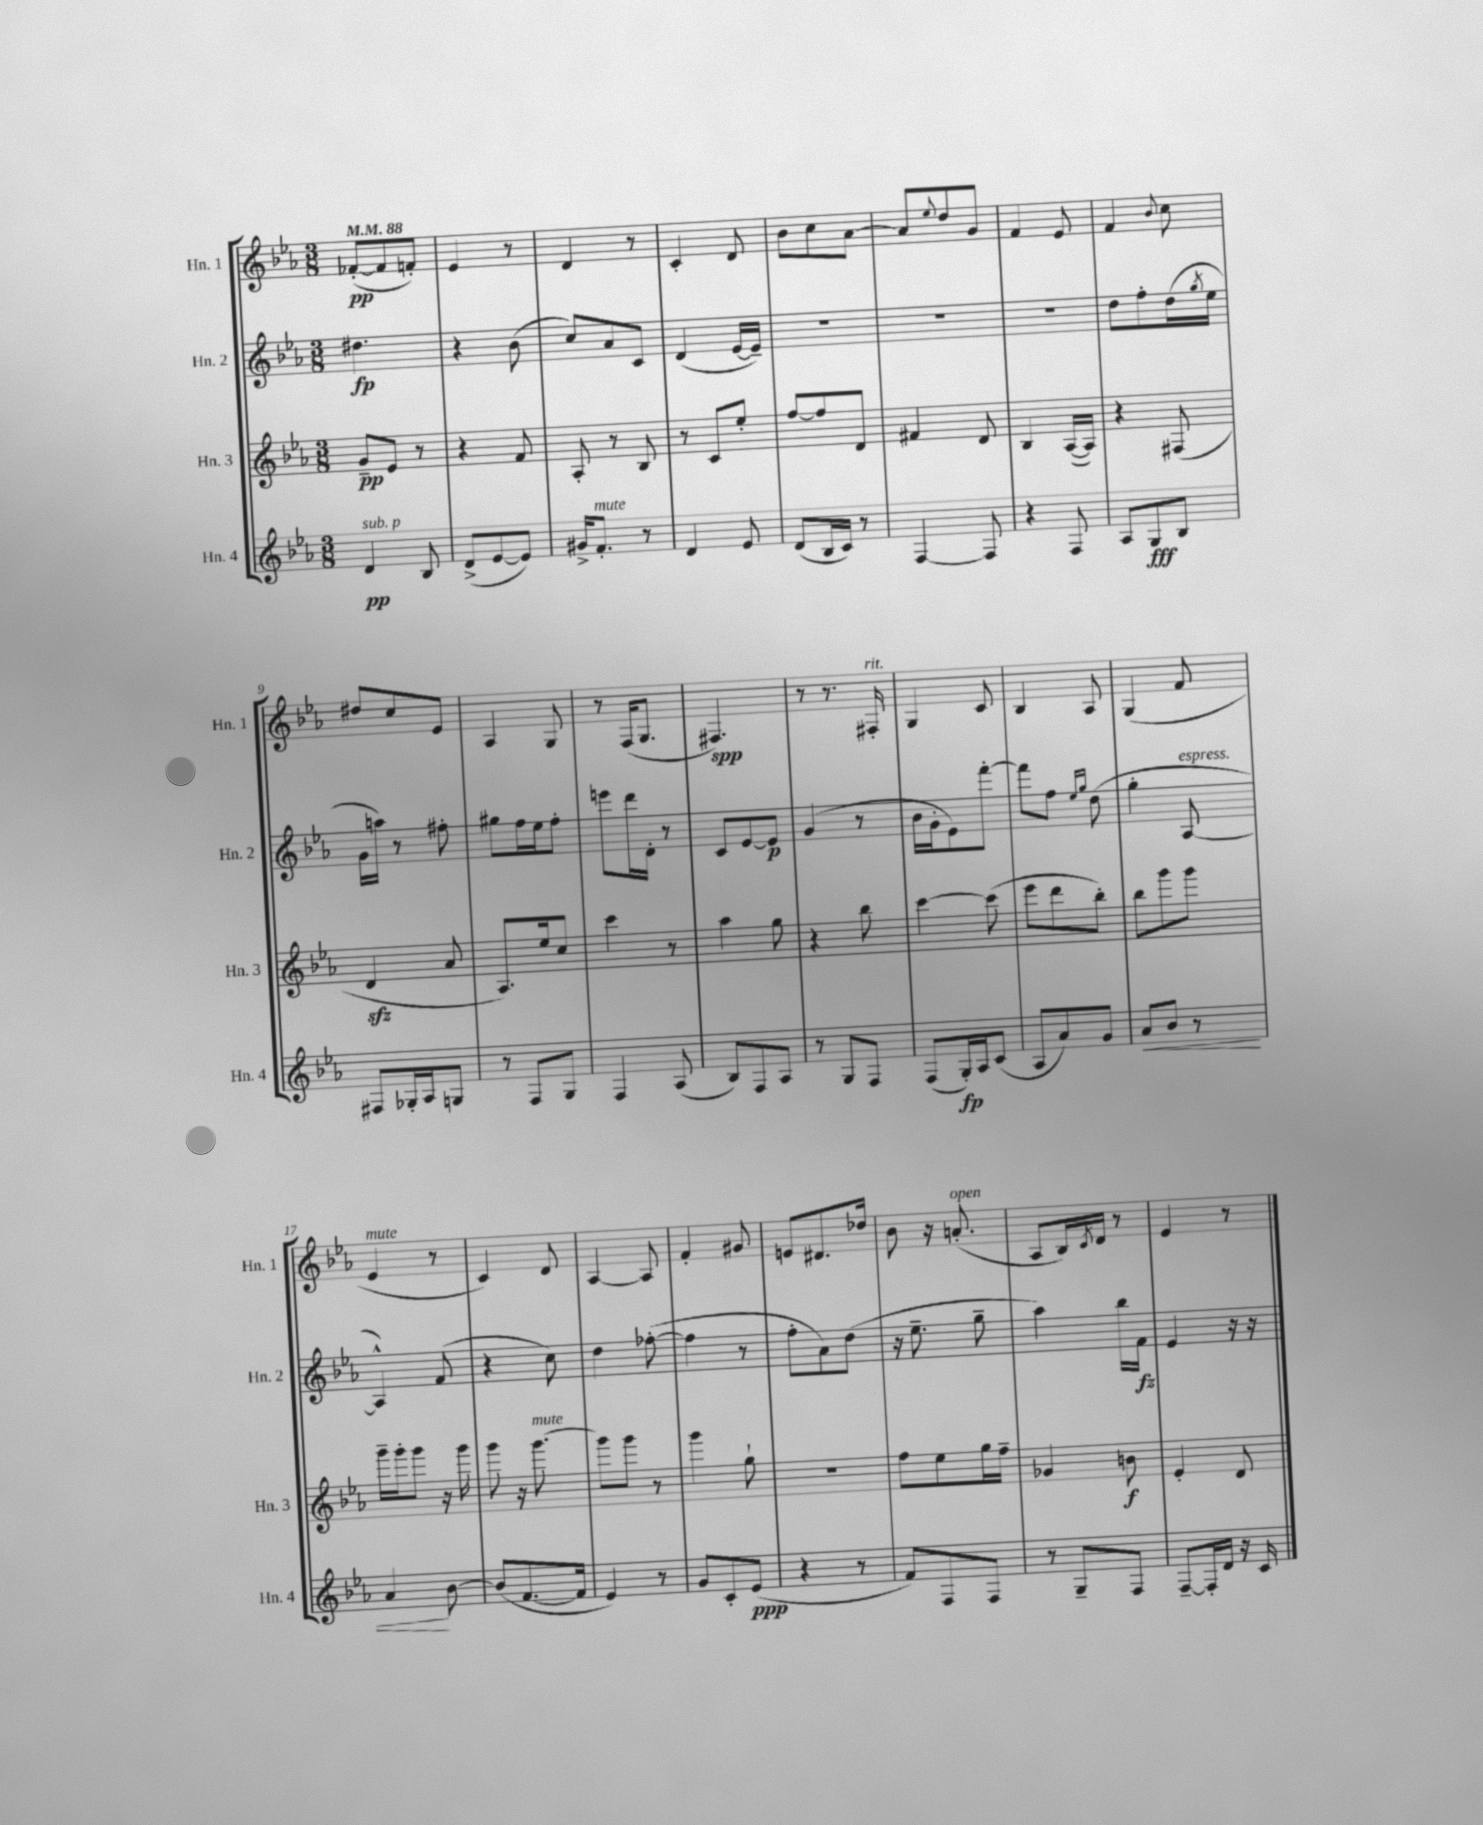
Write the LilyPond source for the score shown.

<<
\new StaffGroup <<
\new Staff = "s0" \with { instrumentName = "Hn. 1" shortInstrumentName = "Hn. 1" } {
    \clef treble \key ees \major \numericTimeSignature \time 3/8 \tempo 4 = 88
    fes'8~-.\pp( fes'8 f'8-.) |
    ees'4 r8 |
    d'4 r8 |
    c'4-. d'8 |
    bes'8 c''8 aes'8~ |
    aes'8 \appoggiatura { ees''8 } d''8 g'8 |
    f'4 ees'8 |
    f'4 \appoggiatura { bes'8 } c''8 |
    dis''8 c''8 ees'8 |
    aes4 g8 |
    r8 f16( g8. |
    fis4.\spp) |
    r8 r8. fis16-.^\markup { \italic "rit." } |
    g4 c'8 |
    bes4 aes8 |
    g4( f'8 |
    ees'4^\markup { \italic "mute" } r8 |
    c'4) d'8 |
    aes4~ aes8 |
    f'4-. gis'8 |
    e'8 dis'8. des''16 |
    bes'8 r16 a'8.-.^\markup { \italic "open" }( |
    aes8 bes16) \acciaccatura { c'8 } d'16 r8 |
    ees'4 r8 \bar "|." |
}
\new Staff = "s1" \with { instrumentName = "Hn. 2" shortInstrumentName = "Hn. 2" } {
    \clef treble \key ees \major \numericTimeSignature \time 3/8
    dis''4.\fp |
    r4 bes'8( |
    c''8) aes'8 c'8 |
    d'4( ees'16~ ees'16--) |
    R4. |
    R4. |
    R4. |
    d''8 f''8-. d''16( \acciaccatura { g''8 } ees''16 |
    g'16 a''16) r8 fis''8-. |
    gis''8 f''16 ees''16 f''8-. |
    e'''8 d'''16 d'16-. r8 |
    c'8 ees'8~ ees'8\p |
    g'4( r8 |
    bes'16 g'16-. ees'8) f'''8~-. |
    f'''8 f''8 \grace { ees''16 g''16 } d''8( |
    g''4-. aes8~^\markup { \italic "espress." } |
    aes4-^) f'8( |
    r4 c''8) |
    d''4 fes''8~-.( |
    fes''4 r8 |
    f''8-. aes'8) d''8( |
    r16 ees''8.-- g''8-- |
    aes''4) bes''16 f'16\fz |
    ees'4 r16 r16 \bar "|." |
}
\new Staff = "s2" \with { instrumentName = "Hn. 3" shortInstrumentName = "Hn. 3" } {
    \clef treble \key ees \major \numericTimeSignature \time 3/8
    g'8--\pp ees'8 r8 |
    r4 f'8 |
    aes8-. r8 bes8 |
    r8 c'8 ees''8-. |
    f''8~ f''8 d'8 |
    fis'4 d'8 |
    bes4 aes16~( aes16) |
    r4 fis8( |
    d'4\sfz aes'8 |
    aes8.) ees''16 c''8 |
    c'''4 r8 |
    aes''4 g''8 |
    r4 bes''8 |
    c'''4~ c'''8( |
    ees'''8 d'''8 bes''8-.) |
    bes''8 g'''8 g'''8 |
    g'''16-- g'''16-. g'''8 r16 g'''16 |
    g'''8 r16 g'''8.~^\markup { \italic "mute" } |
    g'''8 g'''8 r8 |
    g'''4 g''8-! |
    r4. |
    f''8 ees''8 g''16 f''16-- |
    ges'4 b'8\f |
    ees'4-. d'8 \bar "|." |
}
\new Staff = "s3" \with { instrumentName = "Hn. 4" shortInstrumentName = "Hn. 4" } {
    \clef treble \key ees \major \numericTimeSignature \time 3/8
    d'4\pp^\markup { \italic "sub. p" } bes8 |
    d'8->( ees'8~ ees'8) |
    gis'16-> f'8.-.^\markup { \italic "mute" } r8 |
    d'4 ees'8 |
    d'8( bes16 c'16) r8 |
    f4~ f8 |
    r4 f8 |
    aes8 g8\fff bes8 |
    fis8 ges16-. aes16 g8 |
    r8 f8 g8 |
    f4 aes8( |
    bes8) f8 aes8 |
    r8 g8 f8 |
    f8( g16-.\fp) aes16 c'8( |
    aes8 aes'8) g'8 |
    aes'8\< bes'8 r8 |
    aes'4\! bes'8~ |
    bes'8( f'8.~ f'16 |
    ees'4) r8 |
    g'8 c'8-. ees'8\ppp( |
    r4 r8 |
    f'8) f8 f8 |
    r8 g8-- f8 |
    f8~-- f16-. d'16 r16 c'16 \bar "|." |
}
>>
>>
